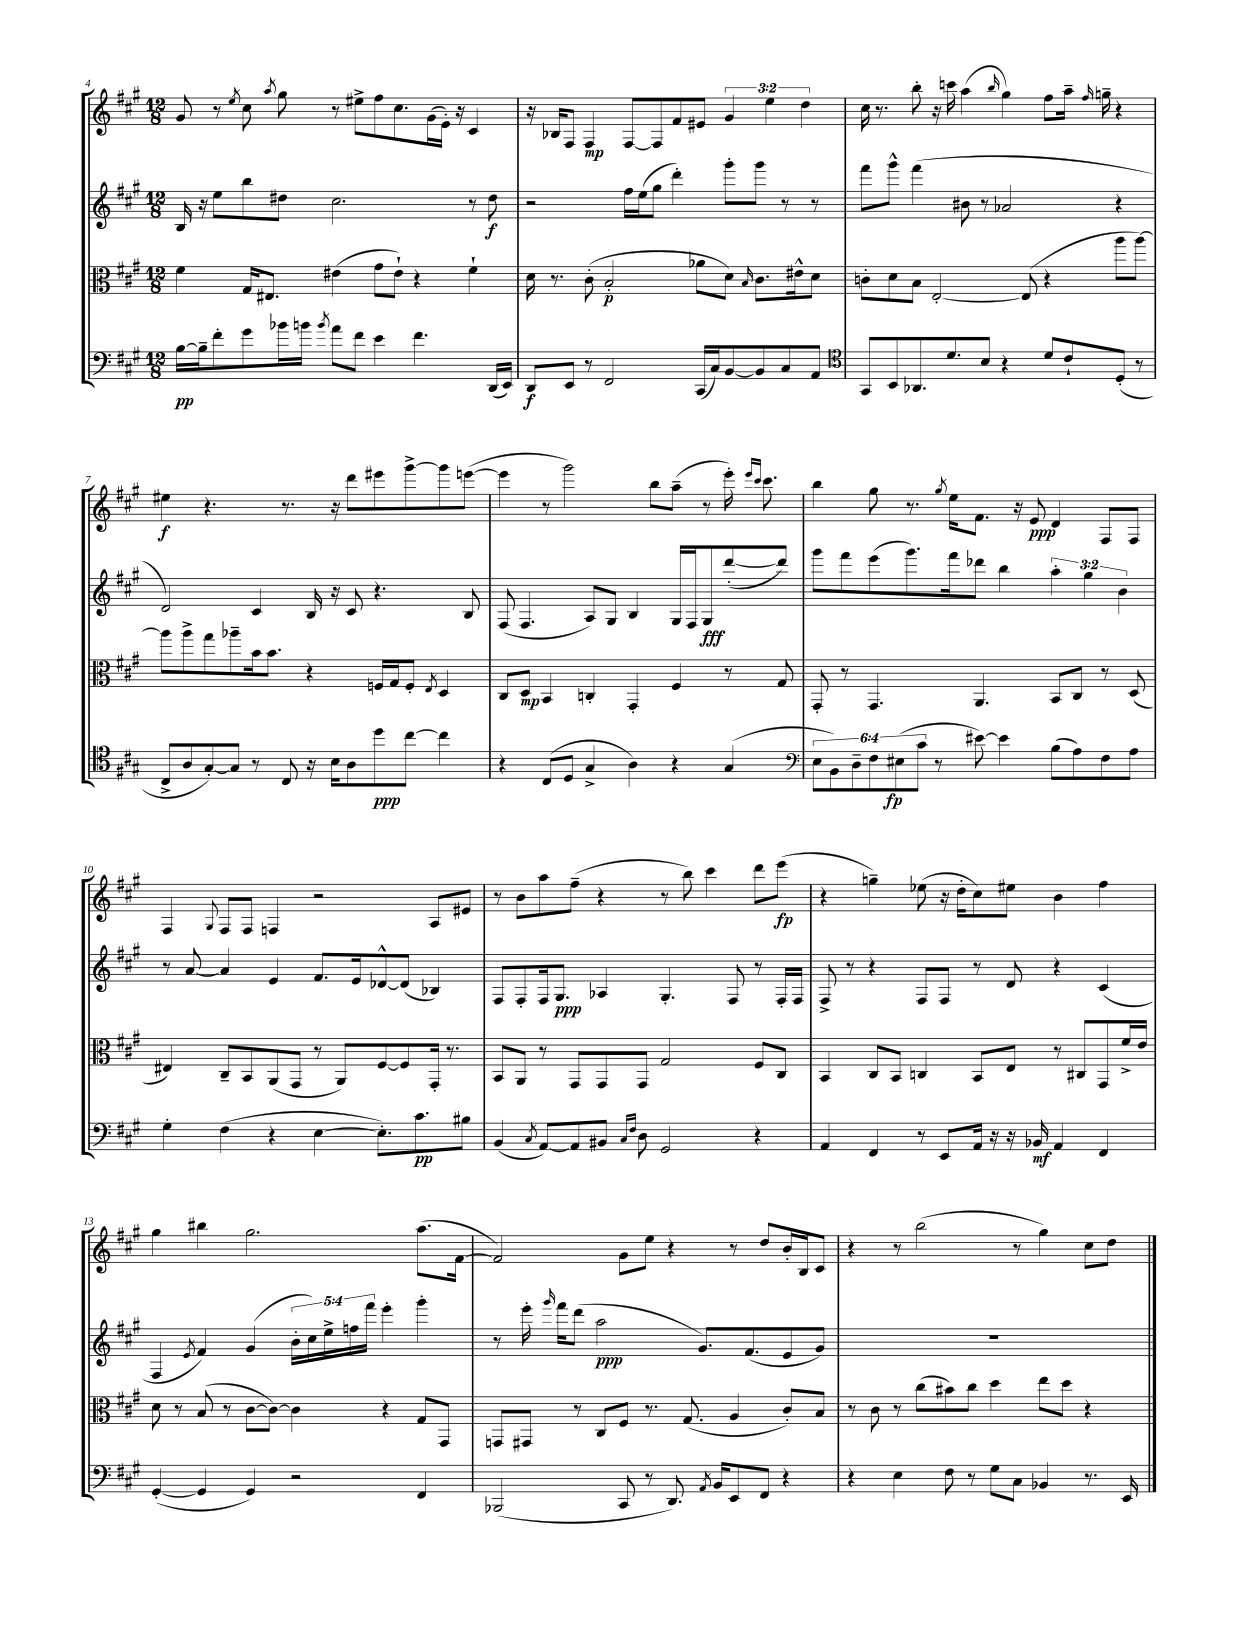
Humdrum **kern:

**kern	**dynam	**kern	**dynam	**kern	**dynam	**kern	**dynam
*part4	*part4	*part3	*part3	*part2	*part2	*part1	*part1
*staff4	*staff4	*staff3	*staff3	*staff2	*staff2	*staff1	*staff1
*clefF4	*	*clefC3	*	*clefG2	*	*clefG2	*
*k[f#c#g#]	*	*k[f#c#g#]	*	*k[f#c#g#]	*	*k[f#c#g#]	*
*M12/8	*	*M12/8	*	*M12/8	*	*M12/8	*
=4	=4	=4	=4	=4	=4	=4	=4
[16B\LL	pp	4f#\	.	16B/	.	8g#/	.
16B~\J]	.	.	.	16r	.	.	.
8f#'\	.	.	.	8ee\L	.	8r	.
.	.	.	.	.	.	8qee/	.
8g#\	.	16G#/KL	.	8bb\	.	8cc#\	.
.	.	8.E#X/J	.	.	.	.	.
.	.	.	.	.	.	8qaa/	.
16b-X\L	.	.	.	8dd#X\J	.	8gg#\	.
16bn\JJ	.	.	.	.	.	.	.
8qb/	.	.	.	.	.	.	.
8a\L	.	(4e#X\	.	2.cc#\	.	8r	.
8f#\J	.	.	.	.	.	8ee#X^\L	.
4e\	.	8g#\L	.	.	.	8ff#\	.
.	.	8e#`\J)	.	.	.	8.cc#\	.
4.f#\	.	4r	.	.	.	.	.
.	.	.	.	.	.	(16g#\L	.
.	.	.	.	.	.	16e'\JJ)	.
.	.	.	.	.	.	16r	.
.	.	4f#`\	.	8r	.	4c#/	.
(16DD/LL	.	.	.	8dd#\	f	.	.
16EE/JJ)	.	.	.	.	.	.	.
=5	=5	=5	=5	=5	=5	=5	=5
8DD/L	f	16d\	.	2r	.	16r	.
.	.	8.r	.	.	.	16B-X/KL	.
8EE/J	.	.	.	.	.	8F#/J	.
8r	.	(8c#'\	.	.	.	4F#/	mp
2FF#/	.	2B'/	p	.	.	.	.
.	.	.	.	16ff#\LL	.	[8F#/L	.
.	.	.	.	(16ee\J	.	.	.
.	.	.	.	8gg#\J	.	8F#/]	.
.	.	.	.	4ddd'\)	.	8f#/	.
(16CC#/LL	.	8a-X\L	.	.	.	8e#X/J	.
16C#/J)	.	.	.	.	.	.	.
[8BB/	.	8d\J)	.	8ggg#'\L	.	6g#/	.
.	.	16qqB/	.	.	.	.	.
8BB/]	.	8.c#\L	.	8ggg#\J	.	.	.
.	.	.	.	.	.	6ee\	.
8C#/	.	.	.	8r	.	.	.
.	.	16e#X^^\k	.	.	.	.	.
.	.	.	.	.	.	6dd\	.
8AA/J	.	8d\J	.	8r	.	.	.
=6	=6	=6	=6	=6	=6	=6	=6
*clefC4	*	*	*	*	*	*	*
8GG#/L	.	8cn'\L	.	8fff#\L	.	16cc#\	.
.	.	.	.	.	.	8.r	.
8BB/	.	8d\	.	8ggg#^^\J	.	.	.
8.AA-X/	.	8B\J	.	(4fff#\	.	8bb'\	.
.	.	[2E'/	.	.	.	16r	.
8.d/	.	.	.	.	.	16cccn\	.
.	.	.	.	8b#X\	.	(4aa\	.
8B/J	.	.	.	8r	.	.	.
.	.	.	.	.	.	16qqbb/	.
4r	.	.	.	2a-X/	.	4gg#\)	.
.	.	(8E/]	.	.	.	.	.
8d/L	.	4r	.	.	.	8ff#\L	.
8c#`/	.	.	.	.	.	16aa~\Jk	.
.	.	.	.	.	.	16qqff#/	.
.	.	.	.	.	.	16ggn~\	.
(8D'/J	.	8aa\L	.	4r	.	4r	.
8r	.	[8aa\J)	.	.	.	.	.
!!LO:LB:g=z
=7	=7	=7	=7	=7	=7	=7	=7
8C#^/L	.	8aa\L]	.	2d/)	.	4ee#X\	f
8A/	.	8aa^\	.	.	.	.	.
[8G#'/)	.	8gg#\	.	.	.	4.r	.
8G#/J]	.	8aa-X~\	.	.	.	.	.
8r	.	16b\k	.	4c#/	.	.	.
.	.	8.b\J	.	.	.	.	.
8C#/	.	.	.	.	.	8.r	.
16r	.	4r	.	16B/	.	.	.
16B\KL	.	.	.	16r	.	16r	.
8A\	.	.	.	8c#/	.	8ddd\L	.
8dd\	ppp	16Fn/LL	.	4.r	.	8eee#X\	.
.	.	16G#/J	.	.	.	.	.
[8cc#\J	.	8F'/J	.	.	.	[8ggg#^\	.
.	.	8qE/	.	.	.	.	.
4cc#\]	.	4D/	.	.	.	8ggg#\]	.
.	.	.	.	8B/	.	([8eeen\J	.
=8	=8	=8	=8	=8	=8	=8	=8
4r	.	8C#/L	.	(8F#/	.	4eee\]	.
.	.	8D/J	mp	4.F#/	.	.	.
(8C#/L	.	4BB/	.	.	.	8r	.
8D/J	.	.	.	.	.	2ggg#\)	.
4G#^/	.	4Cn'/	.	8A/L)	.	.	.
.	.	.	.	8G#/J	.	.	.
4A\)	.	4GG#'/	.	4B/	.	.	.
.	.	.	.	.	.	8bb\L	.
4r	.	4F#/	.	16G#/LL	.	(8aa~\J	.
.	.	.	.	16F#/J	.	.	.
.	.	.	.	8G#/	fff	8r	.
(4G#/	.	8r	.	([8ddd'/	.	16eee'\)	.
.	.	.	.	.	.	16qqeee/LL	.
.	.	.	.	.	.	16qqccc#/JJ	.
.	.	.	.	.	.	8.ccc#\	.
.	.	8G#/	.	8ddd/J])	.	.	.
=9	=9	=9	=9	=9	=9	=9	=9
*clefF4	*	*	*	*	*	*	*
12E\L	.	8GG#'/	.	8ggg#\L	.	4bb\	.
12BB\)	.	.	.	.	.	.	.
.	.	8r	.	8fff#\	.	.	.
12D~\	.	.	.	.	.	.	.
12F#\	.	4.GG#/	.	(8eee\	.	8gg#\	.
(12E#X\	fp	.	.	.	.	.	.
.	.	.	.	8.ggg#\)	.	8.r	.
12c#\J	.	.	.	.	.	.	.
8r	.	.	.	.	.	.	.
.	.	.	.	.	.	8qgg#/	.
.	.	.	.	16fff#\k	.	16ee\KL	.
[8e#X\)	.	4.AA/	.	8ddd-X\J	.	8.f#\J	.
4e#\]	.	.	.	4bb\	.	.	.
.	.	.	.	.	.	16r	.
.	.	.	.	.	.	8e/	ppp
(8B\L	.	8BB/L	.	6aa'\	.	4d/	.
8A\)	.	8C#/J	.	.	.	.	.
.	.	.	.	6gg#\	.	.	.
8F#\	.	8r	.	.	.	8F#/L	.
.	.	.	.	6b\	.	.	.
8A\J	.	(8D/	.	.	.	8F#/J	.
!!LO:LB:g=z
=10	=10	=10	=10	=10	=10	=10	=10
4G#'\	.	4E#X/)	.	8r	.	4F#/	.
.	.	.	.	[8a/	.	.	.
.	.	.	.	.	.	8qqG#/	.
(4F#\	.	8C#~/L	.	4a/]	.	8F#/L	.
.	.	8BB/	.	.	.	8F#/J	.
4r	.	(8AA/	.	4e/	.	4Fn/	.
.	.	8GG#/J	.	.	.	.	.
[4E\	.	8r	.	8.f#/L	.	2r	.
.	.	8AA/L)	.	.	.	.	.
.	.	.	.	16e/k	.	.	.
8.E'\L])	.	[8F#/	.	[8d-X^^/	.	.	.
.	.	8F#/]	.	(8d-/J]	.	.	.
8.c#\	pp	.	.	.	.	.	.
.	.	16GG#'/Jk	.	4B-X/)	.	8A/L	.
.	.	8.r	.	.	.	.	.
8B#X\J	.	.	.	.	.	8e#X/J	.
=11	=11	=11	=11	=11	=11	=11	=11
(4BB/	.	8BB/L	.	8F#/L	.	8r	.
.	.	8AA/J	.	8F#'/	.	8b\L	.
8qC#/	.	.	.	.	.	.	.
[8AA/L)	.	8r	.	16F#/k	.	8aa\	.
.	.	.	.	8.G#/J	ppp	.	.
8AA/]	.	8GG#/L	.	.	.	(8ff#~\J	.
8BB#X/J	.	8GG#/	.	4A-X/	.	4r	.
16qqC#/LL	.	.	.	.	.	.	.
16qqF#/JJ	.	.	.	.	.	.	.
8D\	.	8GG#/J	.	.	.	.	.
2GG#/	.	2G#/	.	4.G#'/	.	8r	.
.	.	.	.	.	.	8bb\)	.
.	.	.	.	.	.	4ccc#\	.
.	.	.	.	8F#/	.	.	.
4r	.	8F#/L	.	8r	.	8ddd\L	.
.	.	8C#/J	.	16F#'/LL	.	(8eee\J	fp
.	.	.	.	16F#/JJ	.	.	.
=12	=12	=12	=12	=12	=12	=12	=12
4AA/	.	4BB/	.	8F#^/	.	4r	.
.	.	.	.	8r	.	.	.
4FF#/	.	8C#/L	.	4r	.	4ggn~\)	.
.	.	8BB/J	.	.	.	.	.
8r	.	4Cn/	.	8F#/L	.	(8ee-X\	.
8EE/L	.	.	.	8F#/J	.	16r	.
.	.	.	.	.	.	16dd'\KL	.
16AA/Jk	.	8BB/L	.	8r	.	8cc#\)	.
16r	.	.	.	.	.	.	.
16r	.	8E/J	.	8d/	.	8ee#X\J	.
16BB-X/	mf	.	.	.	.	.	.
4AA/	.	8r	.	4r	.	4b\	.
.	.	8C#X/L	.	.	.	.	.
4FF#/	.	8GG#/	.	(4c#/	.	4ff#\	.
.	.	16f#^/L	.	.	.	.	.
.	.	16e/JJ	.	.	.	.	.
!!LO:LB:g=z
=13	=13	=13	=13	=13	=13	=13	=13
([4GG#'/	.	8d\	.	4F#/	.	4gg#\	.
.	.	8r	.	.	.	.	.
.	.	.	.	8qe/	.	.	.
4GG#/]	.	(8B/	.	4f#/)	.	4bb#X\	.
.	.	8r	.	.	.	.	.
4GG#/)	.	[8c#\L	.	(4g#/	.	2.gg#\	.
.	.	8c#\J_)	.	.	.	.	.
2r	.	4c#\]	.	20b'\LL	.	.	.
.	.	.	.	20cc#\)	.	.	.
.	.	.	.	20ee^\	.	.	.
.	.	.	.	20ffn\	.	.	.
.	.	.	.	20fff#\JJ	.	.	.
.	.	4r	.	4eee'\	.	.	.
4FF#/	.	8G#/L	.	4ggg#'\	.	(8.aa\L	.
.	.	8GG#/J	.	.	.	.	.
.	.	.	.	.	.	[16f#\Jk	.
=14	=14	=14	=14	=14	=14	=14	=14
(2BBB-X/	.	8GGn/L	.	8r	.	2f#/])	.
.	.	8GG#X/J	.	16eee'\	.	.	.
.	.	.	.	16qqggg#/	.	.	.
.	.	.	.	16fff#\KL	.	.	.
.	.	8r	.	(8ddd\J	.	.	.
.	.	8C#/L	.	2aa\	ppp	.	.
8CC#/	.	8F#/J	.	.	.	8g#\L	.
8r	.	8.r	.	.	.	8ee\J	.
8.DD/)	.	.	.	.	.	4r	.
.	.	(8.G#/	.	.	.	.	.
.	.	.	.	8.g#/L)	.	.	.
8qAA/	.	.	.	.	.	.	.
16BB/KL	.	.	.	.	.	.	.
8EE/	.	4A/	.	.	.	8r	.
.	.	.	.	(8.f#/	.	.	.
8FF#/J	.	.	.	.	.	8dd/L	.
4r	.	8c#'/L)	.	8e/	.	16b'/L	.
.	.	.	.	.	.	16B/J	.
.	.	8B/J	.	8g#/J)	.	8c#/J	.
=15	=15	=15	=15	=15	=15	=15	=15
4r	.	8r	.	1.r	.	4r	.
.	.	8c#\	.	.	.	.	.
4E\	.	8r	.	.	.	8r	.
.	.	(8cc#\L	.	.	.	(2bb\	.
8F#\	.	8b#X\)	.	.	.	.	.
8r	.	8cc#\J	.	.	.	.	.
8G#\L	.	4dd\	.	.	.	.	.
8C#\J	.	.	.	.	.	8r	.
4BB-X/	.	8ee\L	.	.	.	4gg#\)	.
.	.	8dd\J	.	.	.	.	.
8.r	.	4r	.	.	.	8cc#\L	.
.	.	.	.	.	.	8dd\J	.
16EE/	.	.	.	.	.	.	.
==	==	==	==	==	==	==	==
*-	*-	*-	*-	*-	*-	*-	*-
